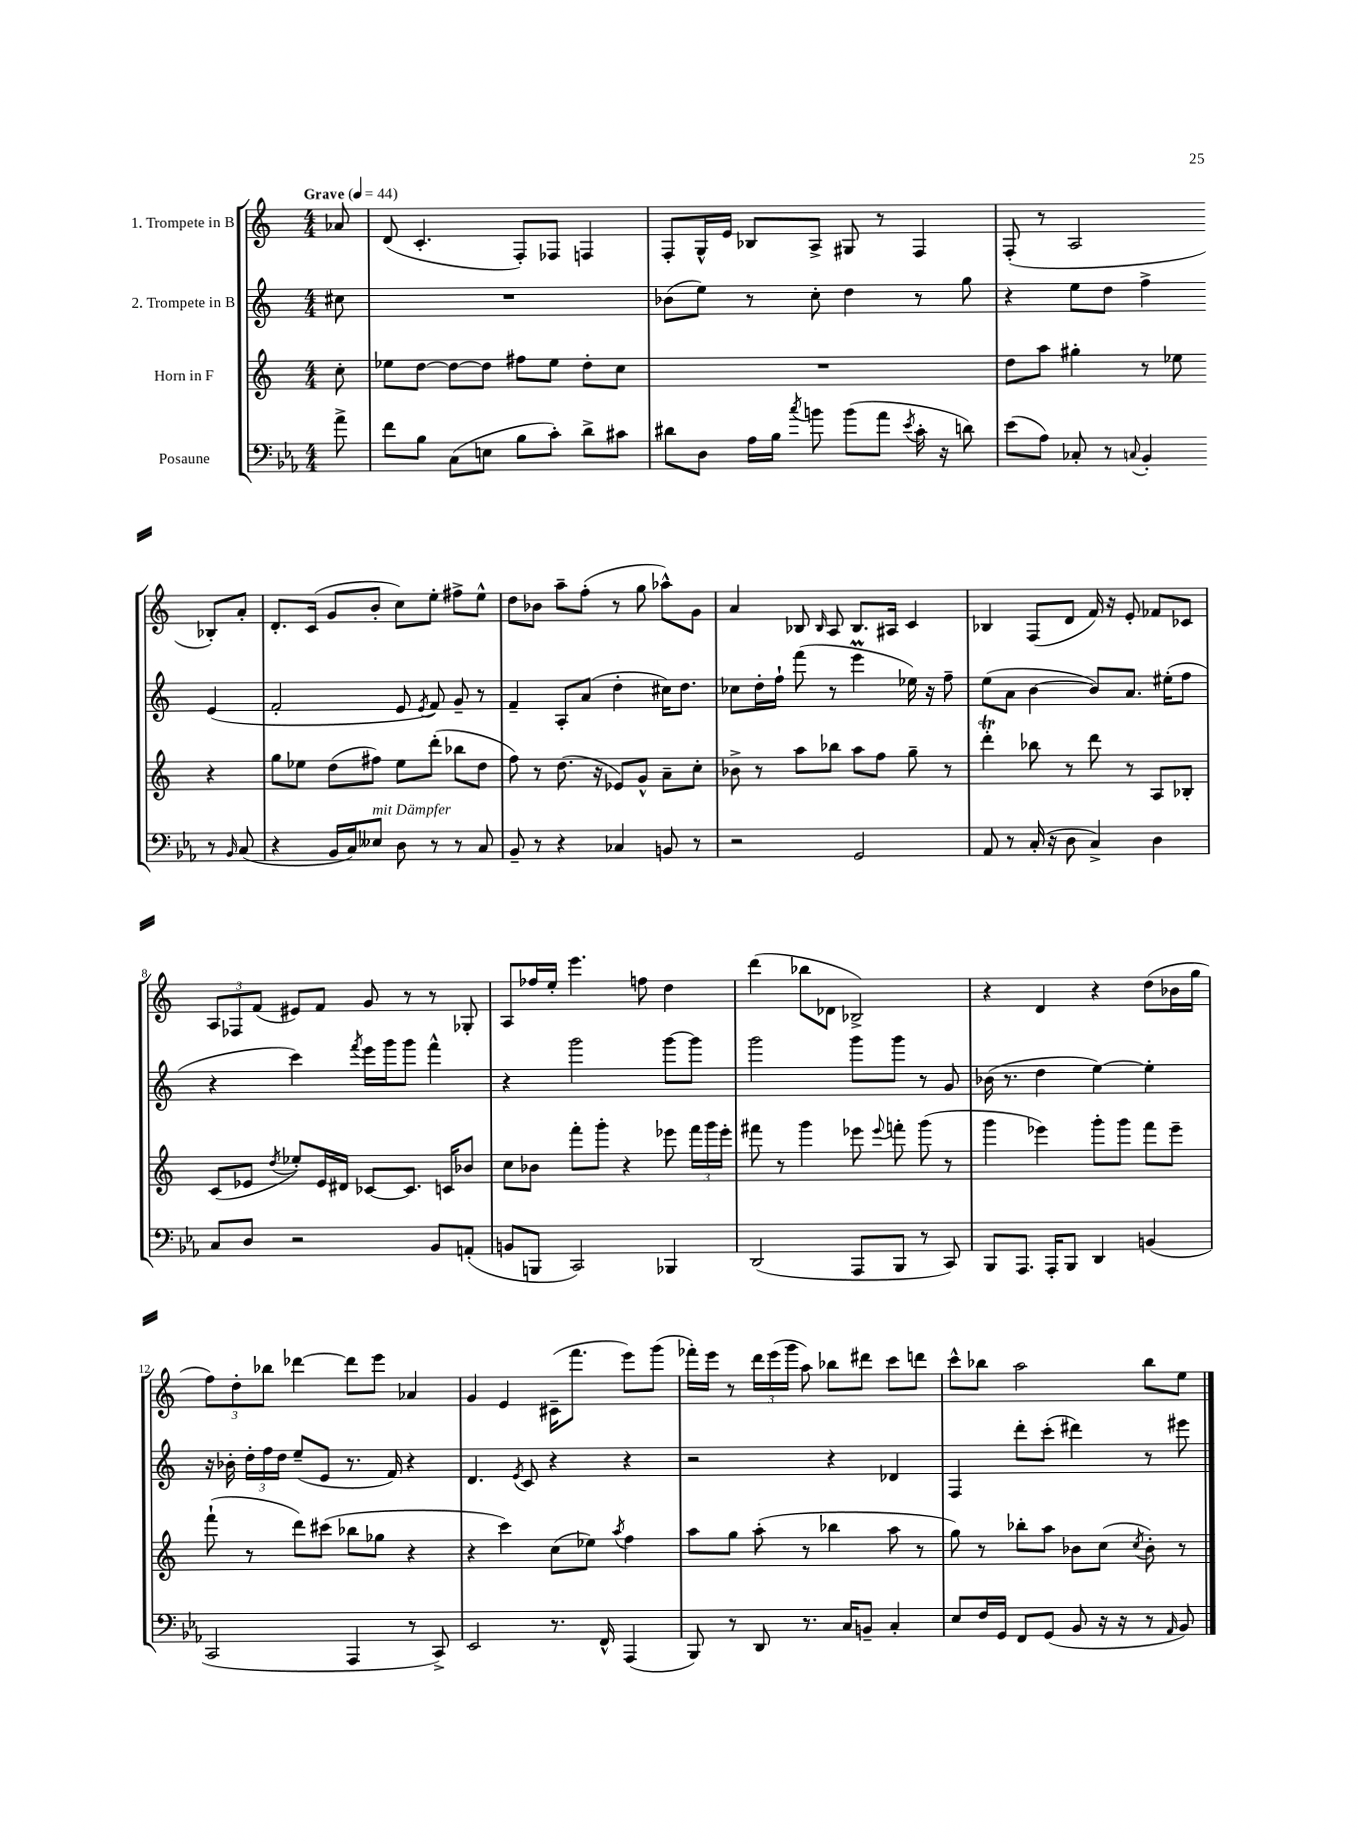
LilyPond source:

<<
\new StaffGroup <<
\new Staff = "s0" \with { instrumentName = "1. Trompete in B" } {
    \clef treble \key c \major \numericTimeSignature \time 4/4 \partial 8 \tempo "Grave" 4 = 44
    \autoBeamOff aes'8 |
    d'8( c'4.-. f8[-.) fes8] f4 |
    f8[-. g16-^ e'16] bes8[ a8]-> gis8 r8 f4 |
    f8-.( r8 a2 bes8[-.) a'8]-. |
    d'8.[-. c'16]( g'8[ b'8]-. c''8[) e''8]-. fis''8[-> e''8]-^ |
    d''8[ bes'8] a''8[-- f''8]-.( r8 g''8 aes''8[-^) g'8] |
    a'4 bes8 \grace { bes16 } a8 bes8.[ ais16] c'4 |
    bes4 f8[( d'8] f'16) r16 e'8-. fes'8[ ces'8] |
    \tuplet 3/2 { a8[ fes8 f'8]( } eis'8[) f'8] g'8 r8 r8 ges8-. |
    a8[ fes''16 e''16]-. e'''4. f''8 d''4 |
    d'''4( bes''8[ des'8] bes2->) |
    r4 d'4 r4 d''8[( bes'16 g''16] |
    \tuplet 3/2 { f''8[) d''8-. bes''8] } des'''4~ des'''8[ e'''8] aes'4 |
    g'4 e'4 cis'16[--( f'''8.] e'''8[) g'''8]( |
    fes'''16[-.) e'''16] r8 \tuplet 3/2 { d'''16[ e'''16( g'''16] } a''8) bes''8[ dis'''8] c'''8[ d'''8] |
    c'''8[-^ bes''8] a''2 bes''8[ e''8] \bar "|." |
}
\new Staff = "s1" \with { instrumentName = "2. Trompete in B" } {
    \clef treble \key c \major \numericTimeSignature \time 4/4 \partial 8
    \autoBeamOff cis''8 |
    R1 |
    bes'8[( e''8]) r8 c''8-. d''4 r8 g''8 |
    r4 e''8[ d''8] f''4-> e'4( |
    f'2-. e'8 \acciaccatura { e'8 } f'8) g'8-- r8 |
    f'4-- a8[-. a'8]( d''4-. cis''16[) d''8.] |
    ces''8[ d''16-. f''16]-! f'''8( r8 e'''4\prall ees''16) r16 f''8-- |
    e''8[( a'8] b'4~ b'8[) a'8.] eis''16[-.( f''8] |
    r4 c'''4) \acciaccatura { f'''8 } e'''16[ g'''16 g'''8] f'''4-^ |
    r4 g'''2 g'''8[~ g'''8] |
    g'''2 g'''8[ g'''8] r8 g'8 |
    bes'16( r8. d''4 e''4~) e''4-. |
    r16 bes'16-. \tuplet 3/2 { d''16[-. f''16 d''16] } e''8[--( e'8] r8. f'16) r4 |
    d'4. \acciaccatura { e'8 } c'8 r4 r4 |
    r2 r4 des'4 |
    f4 d'''8[-. c'''8]-.( dis'''4) r8 eis'''8 \bar "|." |
}
\new Staff = "s2" \with { instrumentName = "Horn in F" } {
    \clef treble \key c \major \numericTimeSignature \time 4/4 \partial 8
    \autoBeamOff c''8-. |
    ees''8[ d''8]~ d''8[~ d''8] fis''8[ ees''8] d''8[-. c''8] |
    R1 |
    d''8[ a''8] gis''4-. r8 ees''8 r4 |
    g''8[ ees''8] d''8[( fis''8]) ees''8[ d'''8]-.( bes''8[ d''8] |
    f''8) r8 d''8.( r16 ees'8[) g'8]-^ a'8[-- c''8]-. |
    bes'8-> r8 a''8[ bes''8] a''8[ f''8] g''8-- r8 |
    d'''4-.\trill bes''8 r8 d'''8 r8 a8[ bes8]-. |
    c'8[( ees'8] \acciaccatura { d''8 } ees''8[-.) ees'16 dis'16] ces'8[~ ces'8.] c'16[ bes'8] |
    c''8[ bes'8] f'''8[-. g'''8]-. r4 ees'''8 \tuplet 3/2 { f'''16[ g'''16 ees'''16]-. } |
    fis'''8 r8 g'''4 ees'''8 \appoggiatura { ees'''8 } f'''8-. g'''8( r8 |
    g'''4 ees'''4) g'''8[-. g'''8] f'''8[ ees'''8]-- |
    f'''8-!( r8 d'''8[) cis'''8]( bes''8[ ges''8] r4 |
    r4 c'''4) c''8[( ees''8]) \acciaccatura { a''8 } f''4 |
    a''8[ g''8] a''8-.( r8 bes''4 a''8 r8 |
    g''8) r8 bes''8[-. a''8] bes'8[ c''8]( \acciaccatura { c''8 } bes'8-.) r8 \bar "|." |
}
\new Staff = "s3" \with { instrumentName = "Posaune" } {
    \clef bass \key ees \major \numericTimeSignature \time 4/4 \partial 8
    \autoBeamOff aes'8-> |
    f'8[ bes8] c8[( e8] bes8[ c'8]-.) d'8[-> cis'8] |
    dis'8[ d8] aes16[ bes16] \acciaccatura { c''8 } b'8 b'8[( aes'8] \acciaccatura { ees'8 } c'16-. r16 d'8) |
    ees'8[( aes8]) ces8-. r8 \appoggiatura { c8 } bes,4-. r8 \grace { bes,16 } c8( |
    r4 bes,16[ c16) eeses8]^\markup { \italic "mit Dämpfer" } d8 r8 r8 c8 |
    bes,8-- r8 r4 ces4 b,8 r8 |
    r2 g,2 |
    aes,8 r8 c16-.( r16 d8 c4->) d4 |
    c8[ d8] r2 bes,8[ a,8]-.( |
    b,8[ b,,8] c,2) bes,,4 |
    d,2( aes,,8[ bes,,8] r8 c,8) |
    bes,,8[ aes,,8.] aes,,16[-. bes,,8] d,4 b,4( |
    c,2 aes,,4 r8 c,8->) |
    ees,2 r8. f,16-^ aes,,4( |
    bes,,8) r8 d,8 r8. c16[ b,8]-- c4-. |
    ees8[ f16 g,16] f,8[ g,8]( bes,8 r16 r16 r8 \grace { aes,16 } bes,8) \bar "|." |
}
>>
>>
